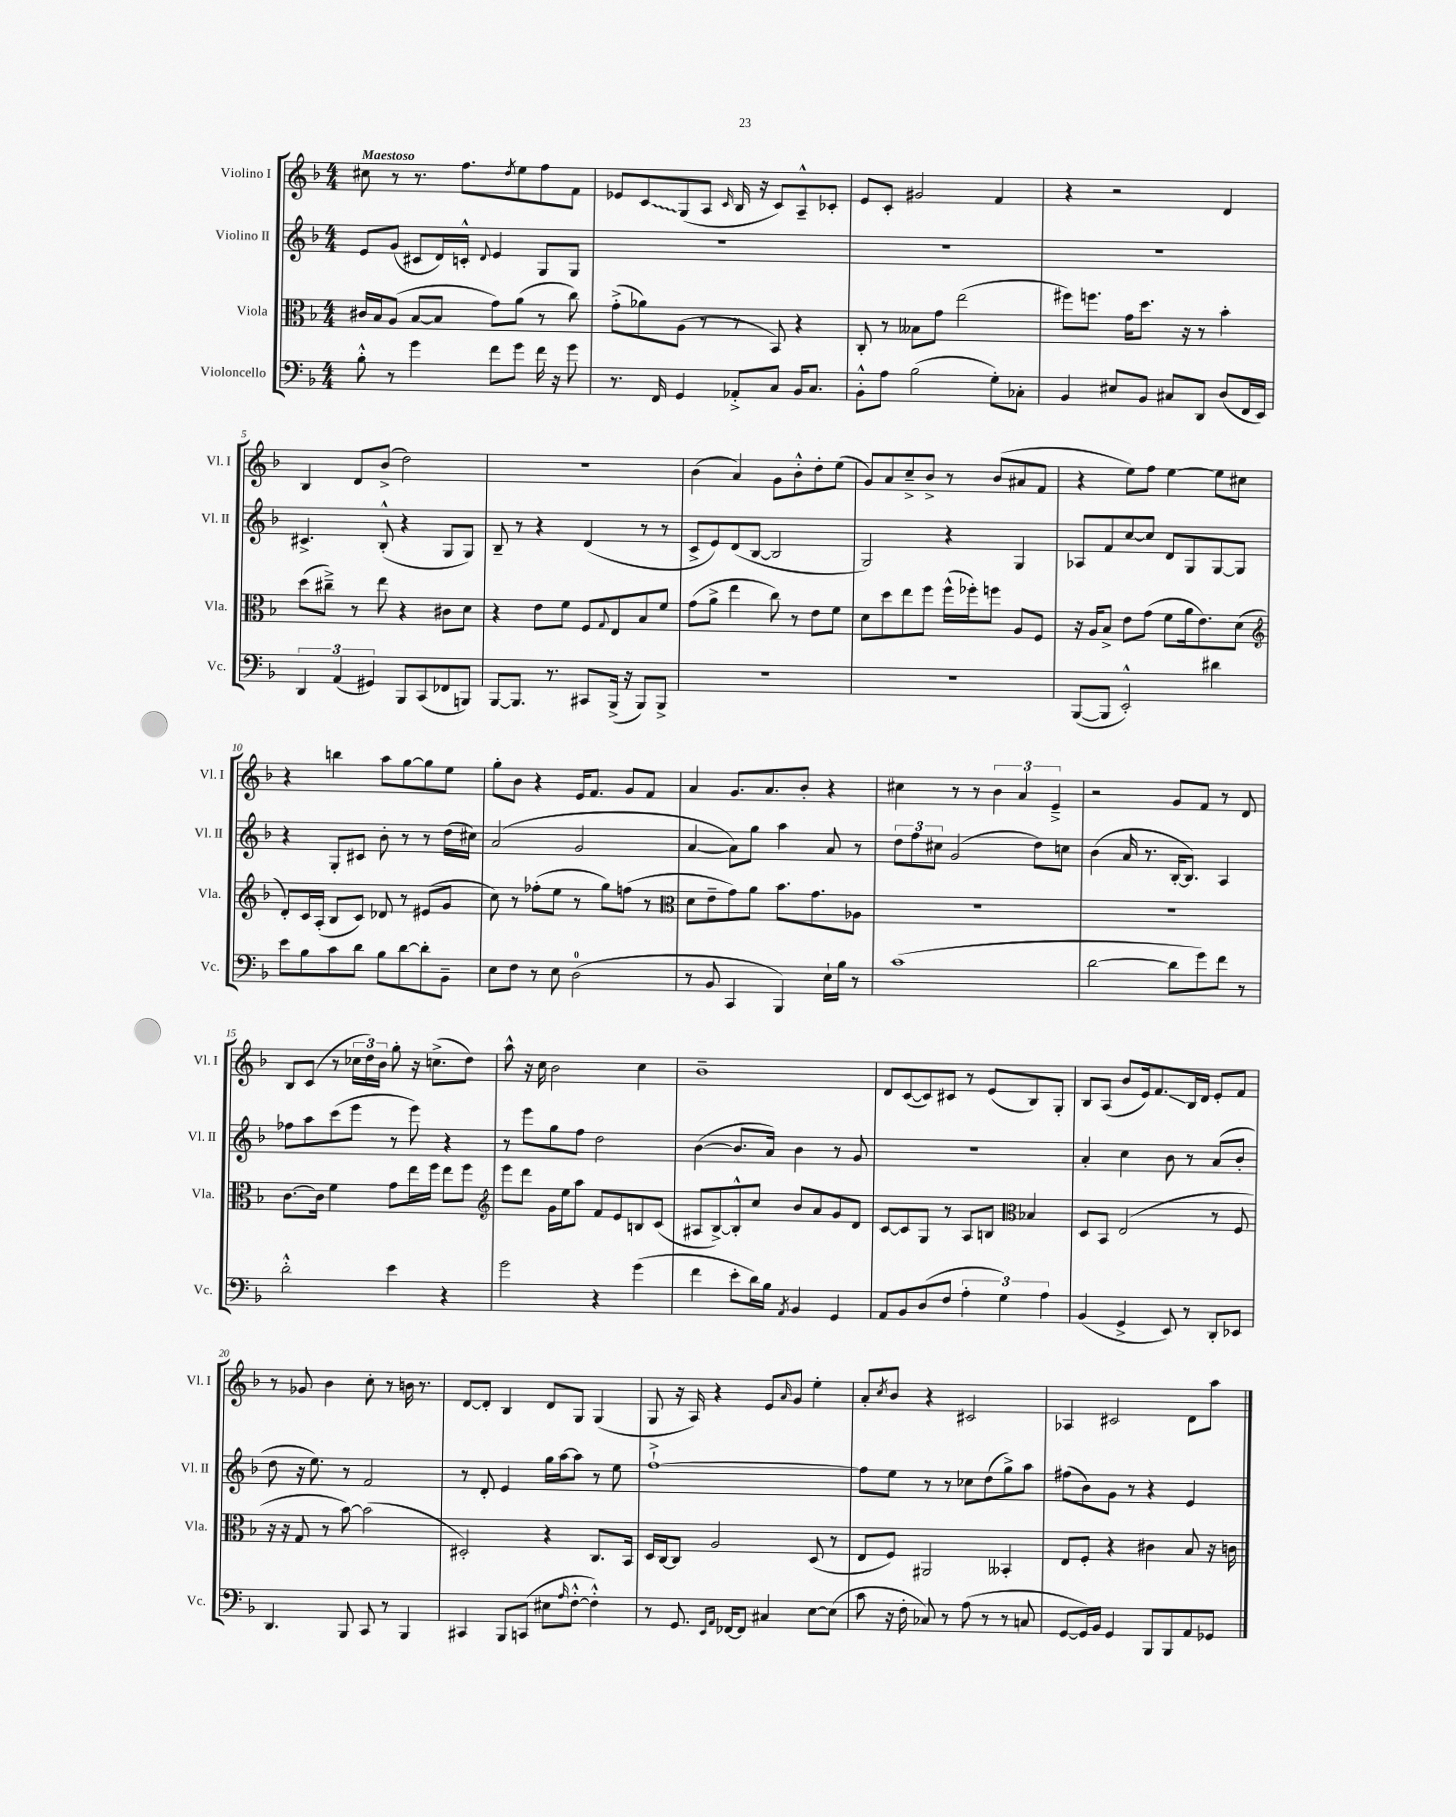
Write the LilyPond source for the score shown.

<<
\new StaffGroup <<
\new Staff = "s0" \with { instrumentName = "Violino I" shortInstrumentName = "Vl. I" } {
    \clef treble \key f \major \numericTimeSignature \time 4/4 \tempo "Maestoso"
    cis''8 r8 r8. f''8. \acciaccatura { d''8 } e''8 f''8 f'8 |
    ees'8 \once \override Glissando.style = #'zigzag c'8\glissando g8( a8 \grace { c'16 } bes16 r16 c'8) a8---^ ces'8-. |
    e'8 c'8-. gis'2 f'4 |
    r4 r2 d'4 |
    bes4 d'8 bes'8->( d''2) |
    r1 |
    bes'4( a'4) g'8 bes'8-.-^ d''8-. e''8( |
    g'8) a'8 c''8---> bes'8-> r8 bes'8( ais'8 f'8 |
    r4 e''8) f''8 e''4~ e''8 cis''8 |
    r4 b''4 a''8 g''8~ g''8 e''8 |
    g''8-. bes'8 r4 e'16 f'8. g'8 f'8 |
    a'4 g'8. a'8. bes'8-. r4 |
    cis''4 r8 r8 \tuplet 3/2 { bes'4 a'4 e'4---> } |
    r2 g'8 f'8 r8 d'8 |
    bes8 c'8( r8 \tuplet 3/2 { ces''16 d''16) bes'16 } g''8-. r16 c''8.->( d''8) |
    a''8-^ r16 c''16 bes'2 c''4 |
    bes'1-- |
    d'8 c'8~( c'8) cis'8 r8 e'8( bes8) g8-. |
    bes8 a8( bes'8 e'16) f'8.\glissando bes16 d'16 e'8-. f'8 |
    r8 ges'8 bes'4 c''8-. r8 b'16 r8. |
    d'8~ d'8-. bes4 d'8 g8 g4( |
    g8 r16 a16) r4 e'8 \grace { a'16 } g'8 e''4-. |
    a'8-. \acciaccatura { c''8 } bes'8 r4 cis'2 |
    aes4 cis'2 d'8 a''8 \bar "|." |
}
\new Staff = "s1" \with { instrumentName = "Violino II" shortInstrumentName = "Vl. II" } {
    \clef treble \key f \major \numericTimeSignature \time 4/4
    e'8 g'8( cis'8 d'16) c'16-.-^ \appoggiatura { d'8 } e'4 g8 g8 |
    R1 |
    R1 |
    R1 |
    cis'4.-> bes8-.-^( r4 g8 g8) |
    bes8-- r8 r4 d'4( r8 r8 |
    c'8-> e'8) d'8( bes8~ bes2 |
    g2) r4 g4 |
    aes8 f'8 c''8~ c''8 d'8 g8 g8~ g8 |
    r4 g8-. cis'8 bes'8-. r8 r8 d''16( cis''16) |
    a'2( g'2 |
    a'4~ a'8) g''8 a''4 a'8 r8 |
    \tuplet 3/2 { d''8 f''8 cis''8 } g'2( d''8) c''8 |
    bes'4( a'16 r8. bes16~-. bes8.) a4 |
    fes''8 a''8 c'''8( e'''8 r8 e'''8) r4 |
    r8 e'''8 g''8 f''8 d''2 |
    bes'4~( bes'8. a'16) bes'4 r8 g'8 |
    r1 |
    a'4-. c''4 bes'8 r8 a'8( bes'8-. |
    d''8 r16 e''8.) r8 f'2 |
    r8 d'8-. e'4 g''16 a''16~ a''8 r8 e''8 |
    f''1~-!-> |
    f''8 e''8 r8 r8 ces''8 d''8( g''8->) a''8 |
    fis''8( bes'8) g'8 r8 r4 e'4 \bar "|." |
}
\new Staff = "s2" \with { instrumentName = "Viola" shortInstrumentName = "Vla." } {
    \clef alto \key f \major \numericTimeSignature \time 4/4
    cis'16 bes16 a8( bes8~ bes8 g'8) a'8( r8 c''8) |
    g'8-.->( aes'8) a8( r8 r8 bes,8) r4 |
    c8-. r8 beses8 g'8 e''2( |
    fis''8) f''8. g'16 d''8. r16 r8 bes'4-. |
    d''8( cis''8--->) r8 e''8 r4 cis'8 d'8 |
    r4 e'8 f'8 f8 \appoggiatura { g8 } e8 bes8 f'8 |
    g'8( a'8-> e''4 c''8) r8 e'8 f'8 |
    d'8 d''8 e''8 f''8 f''16-^( fes''16-.) f''8 a8 f8 |
    r16 a16 bes8-> e'8 g'8( f'8 a'16 e'8.) d'8( |
    \clef treble d'8-.) c'16 a16-.( bes8 c'8) des'8 r8 eis'8( g'8 |
    c''8) r8 fes''8-.( e''8 r8 g''8) f''8( r8 |
    \clef alto d'8 e'8-- g'8) a'8 bes'8. g'8. aes8 |
    R1 |
    R1 |
    c'8.~ c'16 f'4 g'8 e''16 f''16 e''8 f''8 |
    \clef treble e'''8 d'''8 g'16 e''16 a''8 f'8 e'8 b8 c'8( |
    ais8 bes8~->) bes8-.-^ c''8 bes'8 a'8 g'8 d'8 |
    c'8~ c'8 g8 r8 a8 b8 \clef alto bes4 |
    d8 bes,8 e2( r8 f8 |
    r16 r16 g8 r8 bes'8~) bes'2( |
    dis2-.) r4 c8. bes,16 |
    d16 c16~ c8 a2 d8( r8 |
    e8 f8) ais,2 beses,4-. |
    e8 f8-. r4 cis'4 bes8 r16 c'16 \bar "|." |
}
\new Staff = "s3" \with { instrumentName = "Violoncello" shortInstrumentName = "Vc." } {
    \clef bass \key f \major \numericTimeSignature \time 4/4
    bes8-.-^ r8 g'4 f'8 g'8 f'16 r16 g'8 |
    r8. f,16 g,4 aes,8-.-> c8 bes,16 c8. |
    bes,8-.-^ a8 bes2( g8-.) ces8-. |
    bes,4 eis8 bes,8 cis8 d,8 d8( f,16 e,16) |
    \tuplet 3/2 { d,4 a,4( gis,4) } bes,,8 c,8( fes,8 b,,8) |
    bes,,8~ bes,,8. r8. cis,8 bes,,16->( r16 bes,,8) bes,,8-> |
    r1 |
    R1 |
    bes,,8~( bes,,8 e,2-.-^) dis'4 |
    e'8 bes8 c'8 d'8 bes8 d'8~ d'8-. bes,8-- |
    e8 f8 r8 e8 d2-0( |
    r8 bes,8 c,4 bes,,4) e16-! bes16 r8 |
    c'1( |
    d'2~ d'8 g'8) f'8 r8 |
    d'2-.-^ e'4 r4 |
    g'2 r4 g'4( |
    f'4 e'8-. d'16) bes16 \acciaccatura { a,8 } bes,4 g,4 |
    a,8 bes,8 d8( f8 \tuplet 3/2 { a4-. g4) a4 } |
    bes,4( g,4-> e,8) r8 d,8-. ees,8 |
    d,4. bes,,8 c,8 r8 bes,,4 |
    cis,4 bes,,8 c,8( eis8 \grace { a16 } f8~-.-^ f4-.-^) |
    r8 g,8. \grace { e,16 a,16 } fes,16~ fes,8 cis4 e8~ e8( |
    c'8 r16 f16-. ces8) r8 a8( r8 r8 c8 |
    g,8~ g,16) bes,16 g,4 bes,,8 bes,,8 a,8 ges,8 \bar "|." |
}
>>
>>
